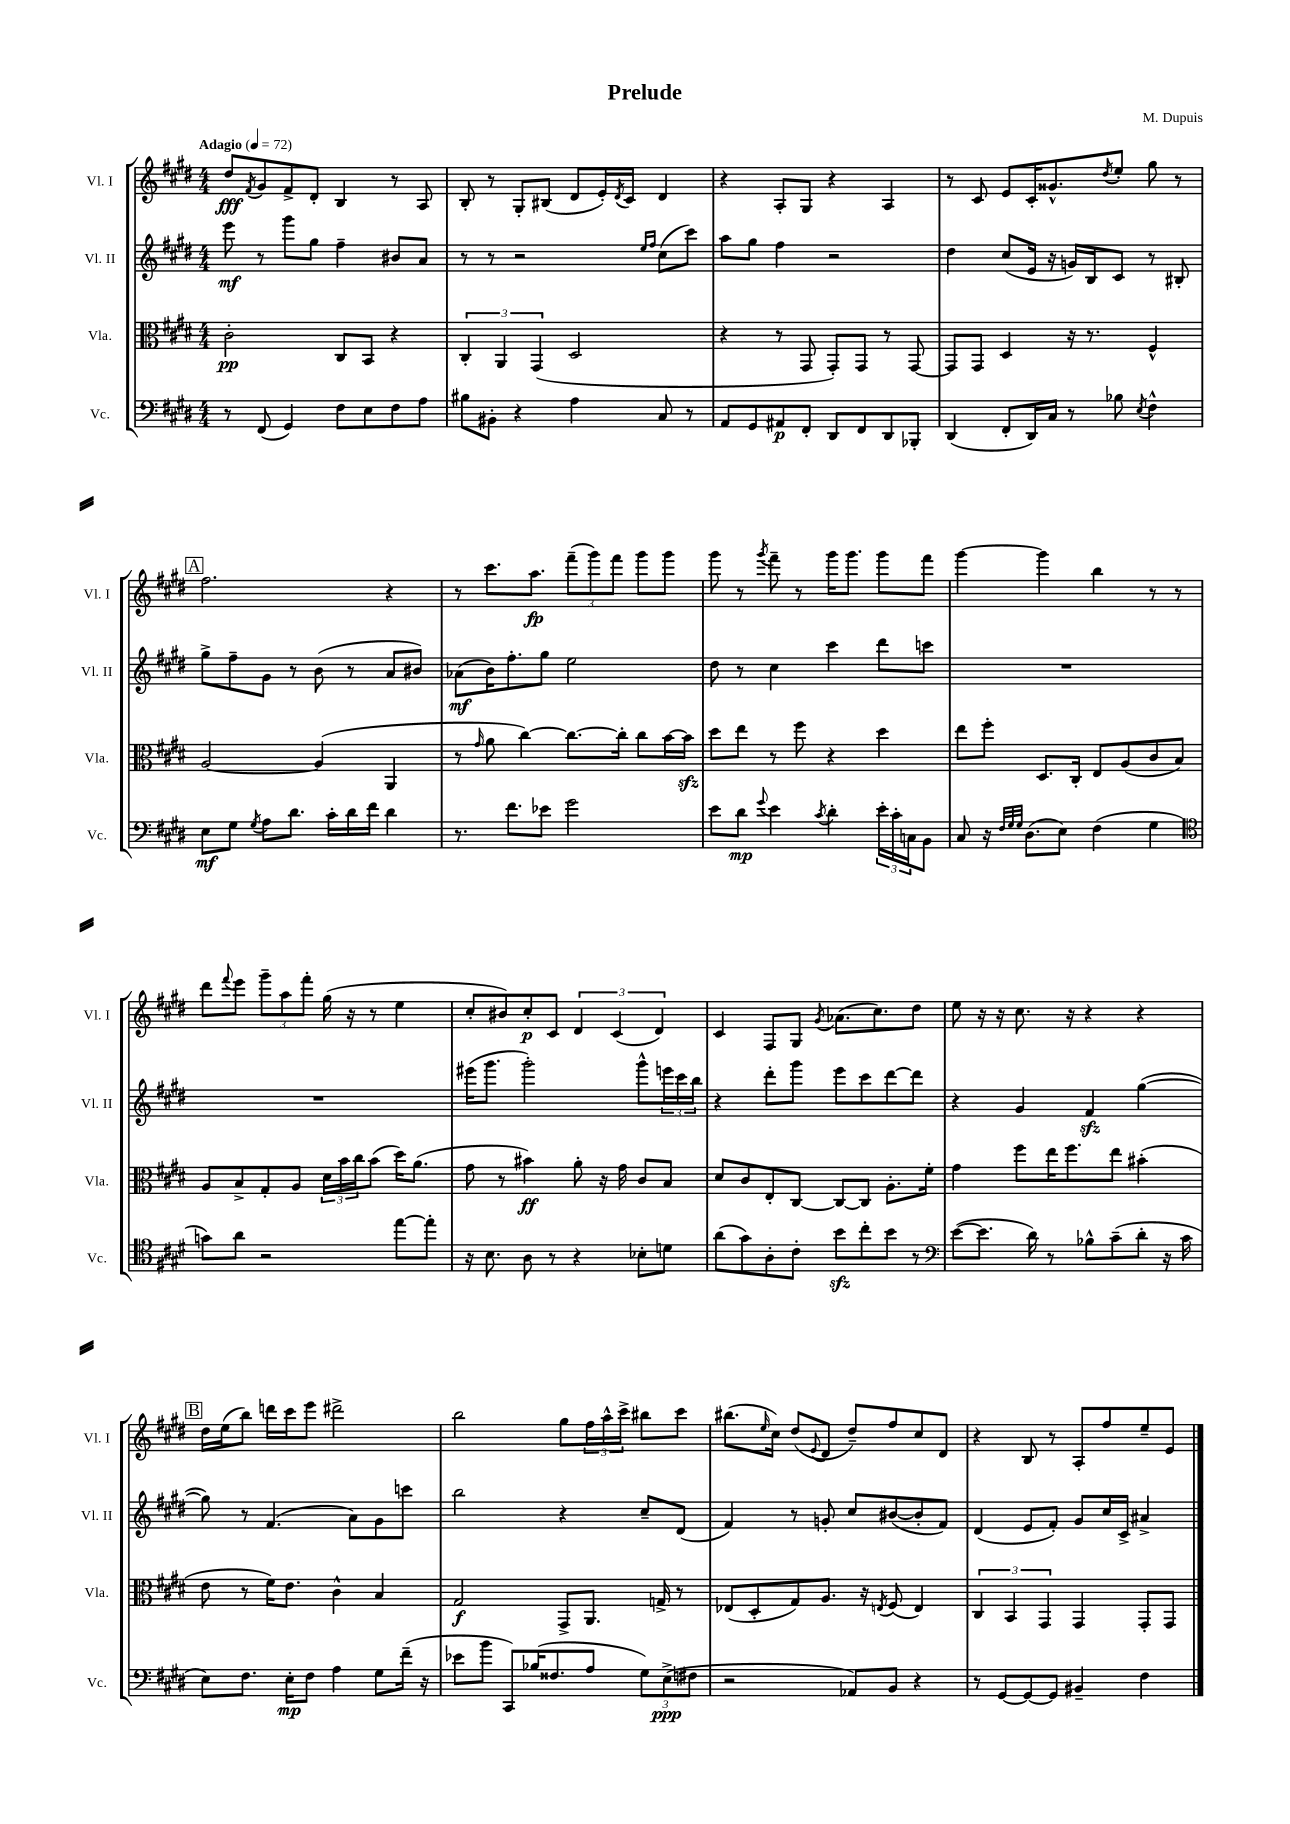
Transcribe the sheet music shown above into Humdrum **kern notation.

**kern	**kern	**kern	**kern
*staff4	*staff3	*staff2	*staff1
*clefF4	*clefC3	*clefG2	*clefG2
*k[f#c#g#d#]	*k[f#c#g#d#]	*k[f#c#g#d#]	*k[f#c#g#d#]
*M4/4	*M4/4	*M4/4	*M4/4
*MM72	*MM72	*MM72	*MM72
8r	2c#'	8eee	8dd#
.	.	.	8qf#
(8FF#	.	8r	8g#
4GG#)	.	8ggg#	8f#^
.	.	8gg#	8d#'
8F#	8C#	4ff#~	4B
8E	8BB	.	.
8F#	4r	8b#	8r
8A	.	8a	8A
=	=	=	=
8B#	6C#'	8r	8B'
8BB#'	.	8r	8r
.	6AA	.	.
4r	.	2r	8G#'
.	(6GG#	.	.
.	.	.	(8B#
4A	2D#	.	8d#
.	.	.	16e')
.	.	.	8qd#
.	.	.	16c#
.	.	16qqee	.
.	.	16qqff#	.
8C#	.	(8cc#	4d#
8r	.	8ccc#)	.
=	=	=	=
8AA	4r	8aa	4r
8GG#	.	8gg#	.
8AA#	8r	4ff#	8A'
8FF#'	8GG#	.	8G#
8DD#	8GG#')	2r	4r
8FF#	8GG#	.	.
8DD#	8r	.	4A
8BBB-'	[8GG#	.	.
=	=	=	=
(4DD#	8GG#]	4dd#	8r
.	8GG#	.	8c#
8FF#'	4D#	(8cc#	8e
16DD#)	.	16e	16c#'
16C#	.	16r	8.g##^^
8r	16r	16g)	.
.	8.r	16B	.
.	.	.	8qdd#
8B-	.	8c#	8ee'
8qE	.	.	.
4F#^^	4F#^^	8r	8gg#
.	.	8B#'	8r
=	=	=	=
8E	[2A	8gg#^	2.ff#
8G#	.	8ff#~	.
8qG#	.	.	.
8A	.	8g#	.
8.d#	.	8r	.
.	(4A]	(8b	.
16c#'	.	.	.
16d#	.	8r	.
16f#	.	.	.
4d#	4AA	8a	4r
.	.	8b#)	.
=	=	=	=
8.r	8r	(8a-	8r
.	16qqg#	.	.
.	8a	16b)	8.ccc#
8.f#	.	8.ff#'	.
.	[4cc#)	.	.
.	.	.	8.aa
8e-	.	8gg#	.
2g#	8.cc#_	2ee	(12fff#~
.	.	.	12ggg#)
.	.	.	12fff#
.	16cc#']	.	.
.	8cc#	.	8ggg#
.	[16b	.	8ggg#
.	16b]	.	.
=	=	=	=
8e	8dd#	8dd#	8ggg#
8d#	8ee	8r	8r
8qqg#	.	.	8qggg#
4e	8r	4cc#	8fff#~
.	8ff#	.	8r
8qc#	.	.	.
4d#'	4r	4ccc#	16ggg#
.	.	.	8.ggg#
24e'	4dd#	8ddd#	8ggg#
24c#'	.	.	.
24C	.	.	.
8BB	.	8ccc	8fff#
=	=	=	=
8C#	8ee	1r	[4ggg#
16r	8ff#'	.	.
32qqF#	.	.	.
32qqG#	.	.	.
32qqG#	.	.	.
(8.D#	.	.	.
.	8.D#	.	4ggg#]
8E)	.	.	.
.	16C#'	.	.
(4F#	8E	.	4bb
.	(8A	.	.
4G#	8c#	.	8r
.	8B)	.	8r
=	=	=	=
*clefC4	*	*	*
8g)	8A	1r	8ddd#
.	.	.	8qqfff#
8a	8B^	.	8eee
2r	8G#'	.	12ggg#~
.	.	.	12aa
.	8A	.	.
.	.	.	12fff#'
.	24d#	.	(16gg#
.	24b	.	.
.	.	.	16r
.	24cc#	.	.
.	(8b	.	8r
[8ee	16dd#)	.	4ee
.	(8.a	.	.
8ee']	.	.	.
=	=	=	=
16r	8g#	(16eee#	8cc#'
8.B	.	8.ggg#	.
.	8r	.	8b#)
8A	4b#)	2ggg#')	8cc#'
8r	.	.	8c#
4r	8a'	.	6d#
.	16r	.	.
.	.	.	(6c#
.	16g#	.	.
8B-'	8c#	8ggg#^^	.
.	.	.	6d#)
8d	8B	24eee	.
.	.	24ccc#	.
.	.	24bb	.
=	=	=	=
(8a	8d#	4r	4c#
8g#)	8c#	.	.
8A'	8E'	8ddd#'	8F#
8c#'	[8C#	8ggg#	8G#
.	.	.	8qg#
8b	8C#_	8eee	(8.a-
8cc#'	8C#]	8ccc#	.
.	.	.	8.cc#)
8b	8.A'	[8ddd#	.
8r	.	8ddd#]	8dd#
.	16f#'	.	.
=	=	=	=
*clefF4	*	*	*
([8e	4g#	4r	8ee
8.e]	.	.	16r
.	.	.	16r
.	8ff#	4g#	8.cc#
16d#)	.	.	.
8r	16ee	.	.
.	8.ff#	.	16r
8B-^^	.	4f#	4r
(8c#~	8ee	.	.
8d#'	(4b#'	([4gg#	4r
16r	.	.	.
16c#	.	.	.
=	=	=	=
8E)	8e	8gg#])	16dd#
.	.	.	(16ee
8.F#	8r	8r	8bb)
.	16f#)	(4.f#	16ddd
16E'	8.e	.	16ccc#
8F#	.	.	8eee
4A	4c#^^	.	2ddd#^
.	.	8a)	.
8G#	4B	8g#	.
(16f#~	.	8ccc	.
16r	.	.	.
=	=	=	=
8e-	2G#	2bb	2bb
8b	.	.	.
8CC#)	.	.	.
(16B-	.	.	.
8.F##	.	.	.
.	8GG#^	4r	8gg#
8A	8.AA	.	24ff#
.	.	.	24aa^^
.	.	.	24ccc#^
12G#)	.	8cc#~	8bb#
.	16G^	.	.
(12E^	.	.	.
.	8r	(8d#	8ccc#
12F#	.	.	.
=	=	=	=
2r	(8E-	4f#)	(8.bb#
.	8D#'	.	.
.	.	.	16qqee
.	.	.	16cc#)
.	8G#)	8r	(8dd#
.	.	.	8qqe
.	8.A	8g'	8d#
8AA-)	.	8cc#	8dd#~)
.	16r	.	.
.	8qE	.	.
8BB	(8F#	([8b#	8ff#
4r	4E)	8b#']	8cc#
.	.	8f#)	8d#
=	=	=	=
8r	6C#	(4d#	4r
[8GG#	.	.	.
.	6BB	.	.
8GG#_	.	8e	8B
.	6GG#	.	.
8GG#]	.	8f#')	8r
4BB#~	4GG#	8g#	8A'
.	.	16cc#	8ff#
.	.	16c#^	.
4F#	8GG#'	4a#^	8ee~
.	8GG#	.	8e
==	==	==	==
*-	*-	*-	*-
